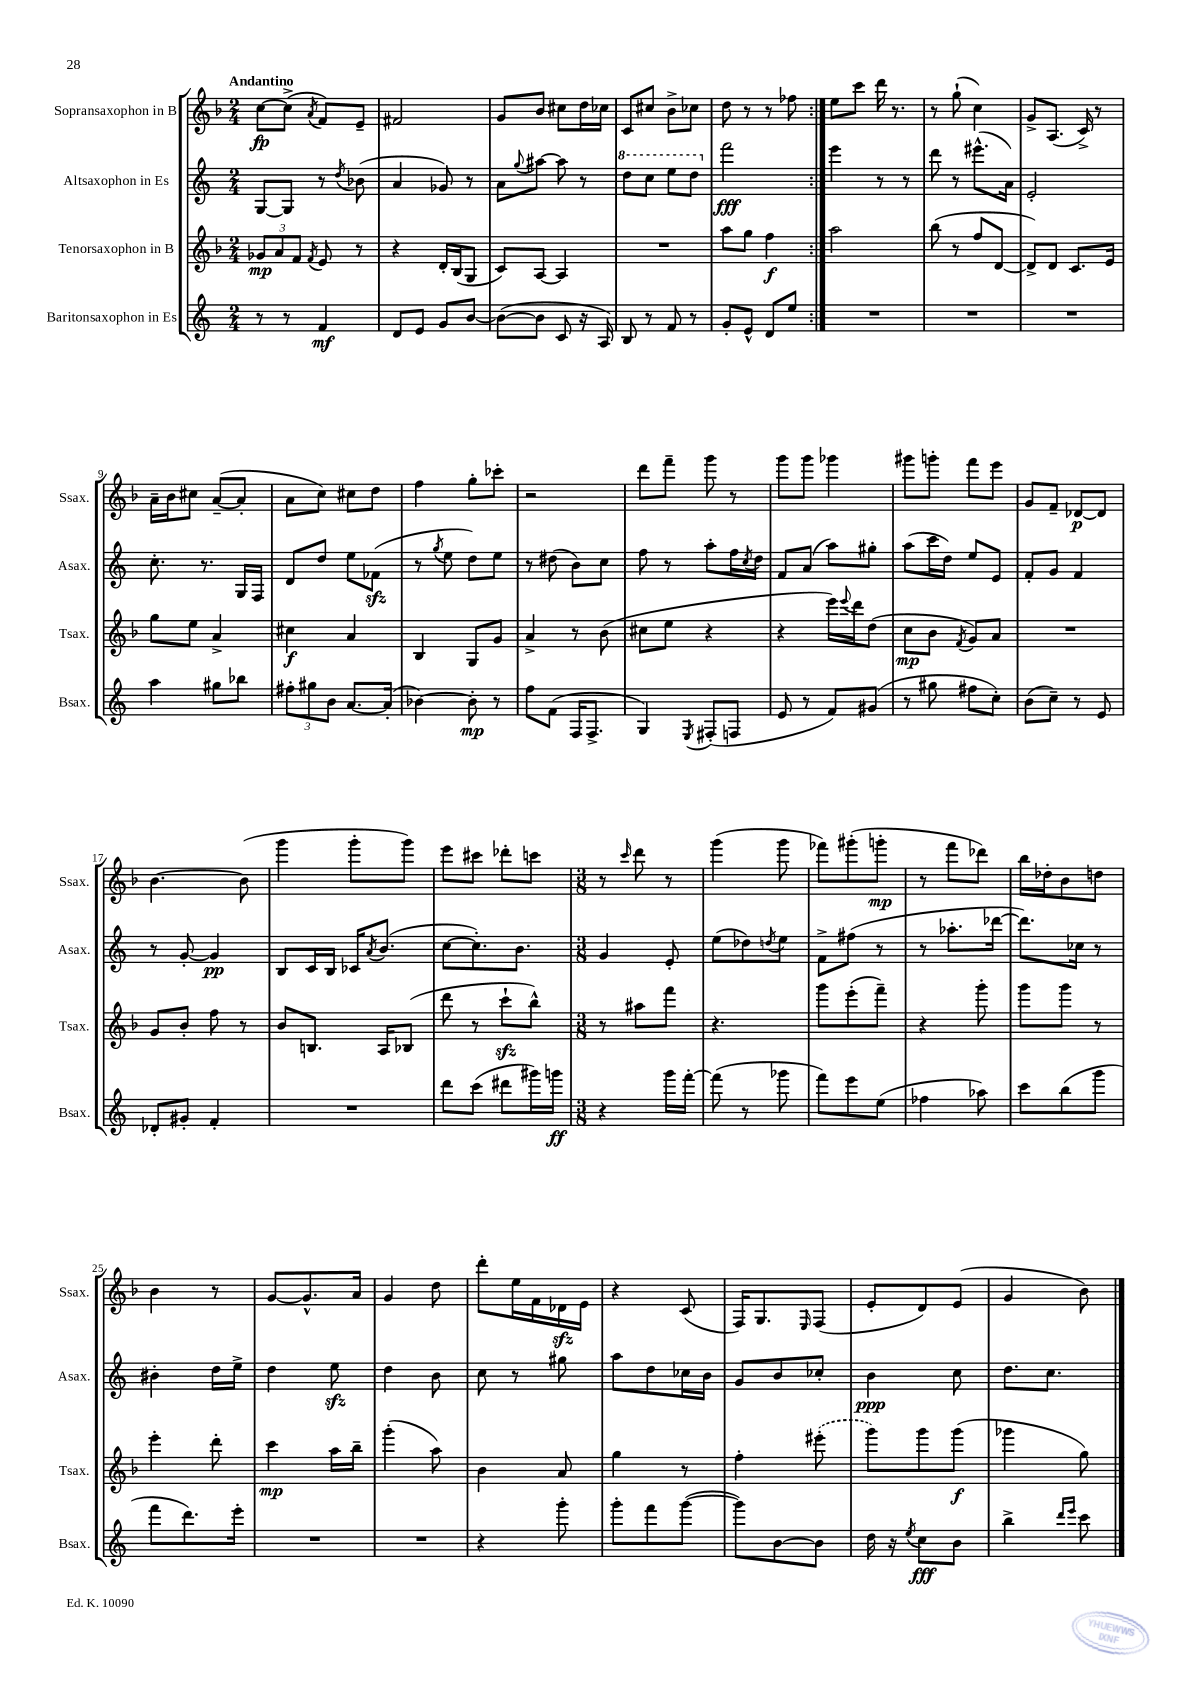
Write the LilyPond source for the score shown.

<<
\new StaffGroup <<
\new Staff = "s0" \with { instrumentName = "Sopransaxophon in B" shortInstrumentName = "Ssax." } {
    \clef treble \key f \major \numericTimeSignature \time 2/4 \tempo "Andantino"
    \repeat volta 2 { c''8~\fp c''8->( \acciaccatura { a'8 } f'8) e'8-- |
    fis'2 |
    g'8 bes'8 cis''8 d''16 ces''16 |
    c'8 cis''8 bes'8-> ces''8 |
    d''8 r8 r8 fes''8 | }
    e''8 c'''8 d'''16 r8. |
    r8 g''8-!( c''4) |
    g'8-> a8.( c'16->) r8 |
    a'16-- bes'16 cis''8 a'8~--( a'8-. |
    a'8 c''8) cis''8 d''8 |
    f''4 g''8-. ces'''8-. |
    r2 |
    d'''8 f'''8-- g'''8 r8 |
    g'''8 g'''8 ges'''4 |
    gis'''8 g'''8-. f'''8 e'''8 |
    g'8 f'8-- des'8~\p des'8 |
    bes'4.~ bes'8( |
    g'''4 g'''8-. g'''8) |
    e'''8 cis'''8 des'''8-. c'''8 |
    \numericTimeSignature \time 3/8 r8 \grace { c'''16 } d'''8 r8 |
    g'''4( g'''8 |
    fes'''8) gis'''8-.( g'''8-.\mp |
    r8 f'''8 des'''8) |
    bes''16 des''16-. bes'8 d''8 |
    bes'4 r8 |
    g'8~ g'8.-^ a'16 |
    g'4 d''8 |
    d'''8-. e''16 f'16 des'16\sfz e'16 |
    r4 c'8( |
    f16) g8. \grace { e16 } f8( |
    e'8-. d'8) e'8( |
    g'4 bes'8) \bar "|." |
}
\new Staff = "s1" \with { instrumentName = "Altsaxophon in Es" shortInstrumentName = "Asax." } {
    \clef treble \key c \major \numericTimeSignature \time 2/4
    \repeat volta 2 { g8~ g8 r8 \acciaccatura { d''8 } bes'8( |
    a'4 ges'8) r8 |
    a'8 \appoggiatura { g''8 } ais''8~ ais''8 r8 |
    \ottava #1 d'''8 c'''8 e'''8 d'''8 \ottava #0 |
    f'''2\fff | }
    e'''4 r8 r8 |
    d'''8 r8 eis'''8.-^( a'16) |
    e'2-. |
    c''8.-. r8. g16 f16 |
    d'8 d''8 e''8 fes'8\sfz( |
    r8 \acciaccatura { g''8 } e''8 d''8) e''8 |
    r8 dis''8( b'8) c''8 |
    f''8 r8 a''8-. f''16 \acciaccatura { c''8 } d''16 |
    f'8 a'8( a''8) gis''8-. |
    a''8( c'''16 d''16) e''8 e'8 |
    f'8-. g'8 f'4 |
    r8 g'8~-. g'4\pp |
    b8 c'16 b16 ces'16 \acciaccatura { a'8 } b'8.( |
    c''8~ c''8.-.) b'8. |
    \numericTimeSignature \time 3/8 g'4 e'8-. |
    e''8( des''8) \acciaccatura { d''8 } e''8 |
    f'8-> fis''8( r8 |
    r8 aes''8.-. des'''16~ |
    des'''8.) ces''16 r8 |
    bis'4-. d''16 e''16-> |
    d''4 e''8\sfz |
    d''4 b'8 |
    c''8 r8 gis''8 |
    a''8 d''8 ces''16 b'16 |
    g'8 b'8 ces''8-. |
    b'4\ppp c''8 |
    d''8. c''8. \bar "|." |
}
\new Staff = "s2" \with { instrumentName = "Tenorsaxophon in B" shortInstrumentName = "Tsax." } {
    \clef treble \key f \major \numericTimeSignature \time 2/4
    \repeat volta 2 { \tuplet 3/2 { ges'8\mp a'8 f'8 } \acciaccatura { f'8 } e'8 r8 |
    r4 d'16-. bes16( g8 |
    c'8) a8~ a4 |
    R2 |
    a''8 g''8 f''4\f | }
    a''2 |
    bes''8( r8 f''8 d'8~ |
    d'8->) d'8 c'8. e'16 |
    g''8 e''8 a'4-> |
    cis''4\f a'4 |
    bes4 g8 g'8 |
    a'4-> r8 bes'8( |
    cis''8 e''8 r4 |
    r4 e'''16) \appoggiatura { e'''8 } d'''16 d''8( |
    c''8\mp bes'8 \acciaccatura { f'8 } g'8) a'8 |
    R2 |
    g'8 bes'8-. f''8 r8 |
    bes'8 b8. a16 bes8( |
    d'''8 r8 c'''8-!\sfz bes''8-^) |
    \numericTimeSignature \time 3/8 r8 ais''8 f'''8 |
    r4. |
    g'''8 e'''8-.( f'''8--) |
    r4 g'''8-. |
    g'''8 g'''8 r8 |
    e'''4-. d'''8-. |
    c'''4\mp a''16 bes''16-- |
    g'''4-.( a''8) |
    bes'4 a'8 |
    g''4 r8 |
    f''4-. \once \slurDashed eis'''8-.( |
    g'''8) g'''8 g'''8\f( |
    ges'''4 g''8) \bar "|." |
}
\new Staff = "s3" \with { instrumentName = "Baritonsaxophon in Es" shortInstrumentName = "Bsax." } {
    \clef treble \key c \major \numericTimeSignature \time 2/4
    \repeat volta 2 { r8 r8 f'4\mf |
    d'8 e'8 g'8 b'8~ |
    b'8~( b'8 c'8 r16 a16) |
    b8 r8 f'8 r8 |
    g'8-. e'8-^ d'8 e''8 | }
    R2 |
    R2 |
    R2 |
    a''4 gis''8 bes''8 |
    \tuplet 3/2 { fis''8-. gis''8 b'8 } a'8.~ a'16-.( |
    bes'4~) bes'8-.\mp r8 |
    f''8 f'8( f16 f8.-> |
    g4) \acciaccatura { e8 } fis8-.( f8 |
    e'8 r8 f'8) gis'8( |
    r8 gis''8 fis''8 c''8-.) |
    b'8( c''8--) r8 e'8 |
    des'8-. gis'8-. f'4-. |
    R2 |
    d'''8 c'''8( dis'''8 gis'''16) g'''16\ff |
    \numericTimeSignature \time 3/8 r4 g'''16 f'''16~-. |
    f'''8( r8 ges'''8 |
    f'''8) e'''8 e''8( |
    fes''4 aes''8) |
    c'''8 b''8( g'''8 |
    f'''8 d'''8.) e'''16-. |
    R4. |
    R4. |
    r4 g'''8-. |
    g'''8-. f'''8 g'''8~( |
    g'''8) b'8~ b'8 |
    d''16 r16 \acciaccatura { e''8 } c''8\fff b'8 |
    b''4-> \grace { d'''16 e'''16 } c'''8 \bar "|." |
}
>>
>>
